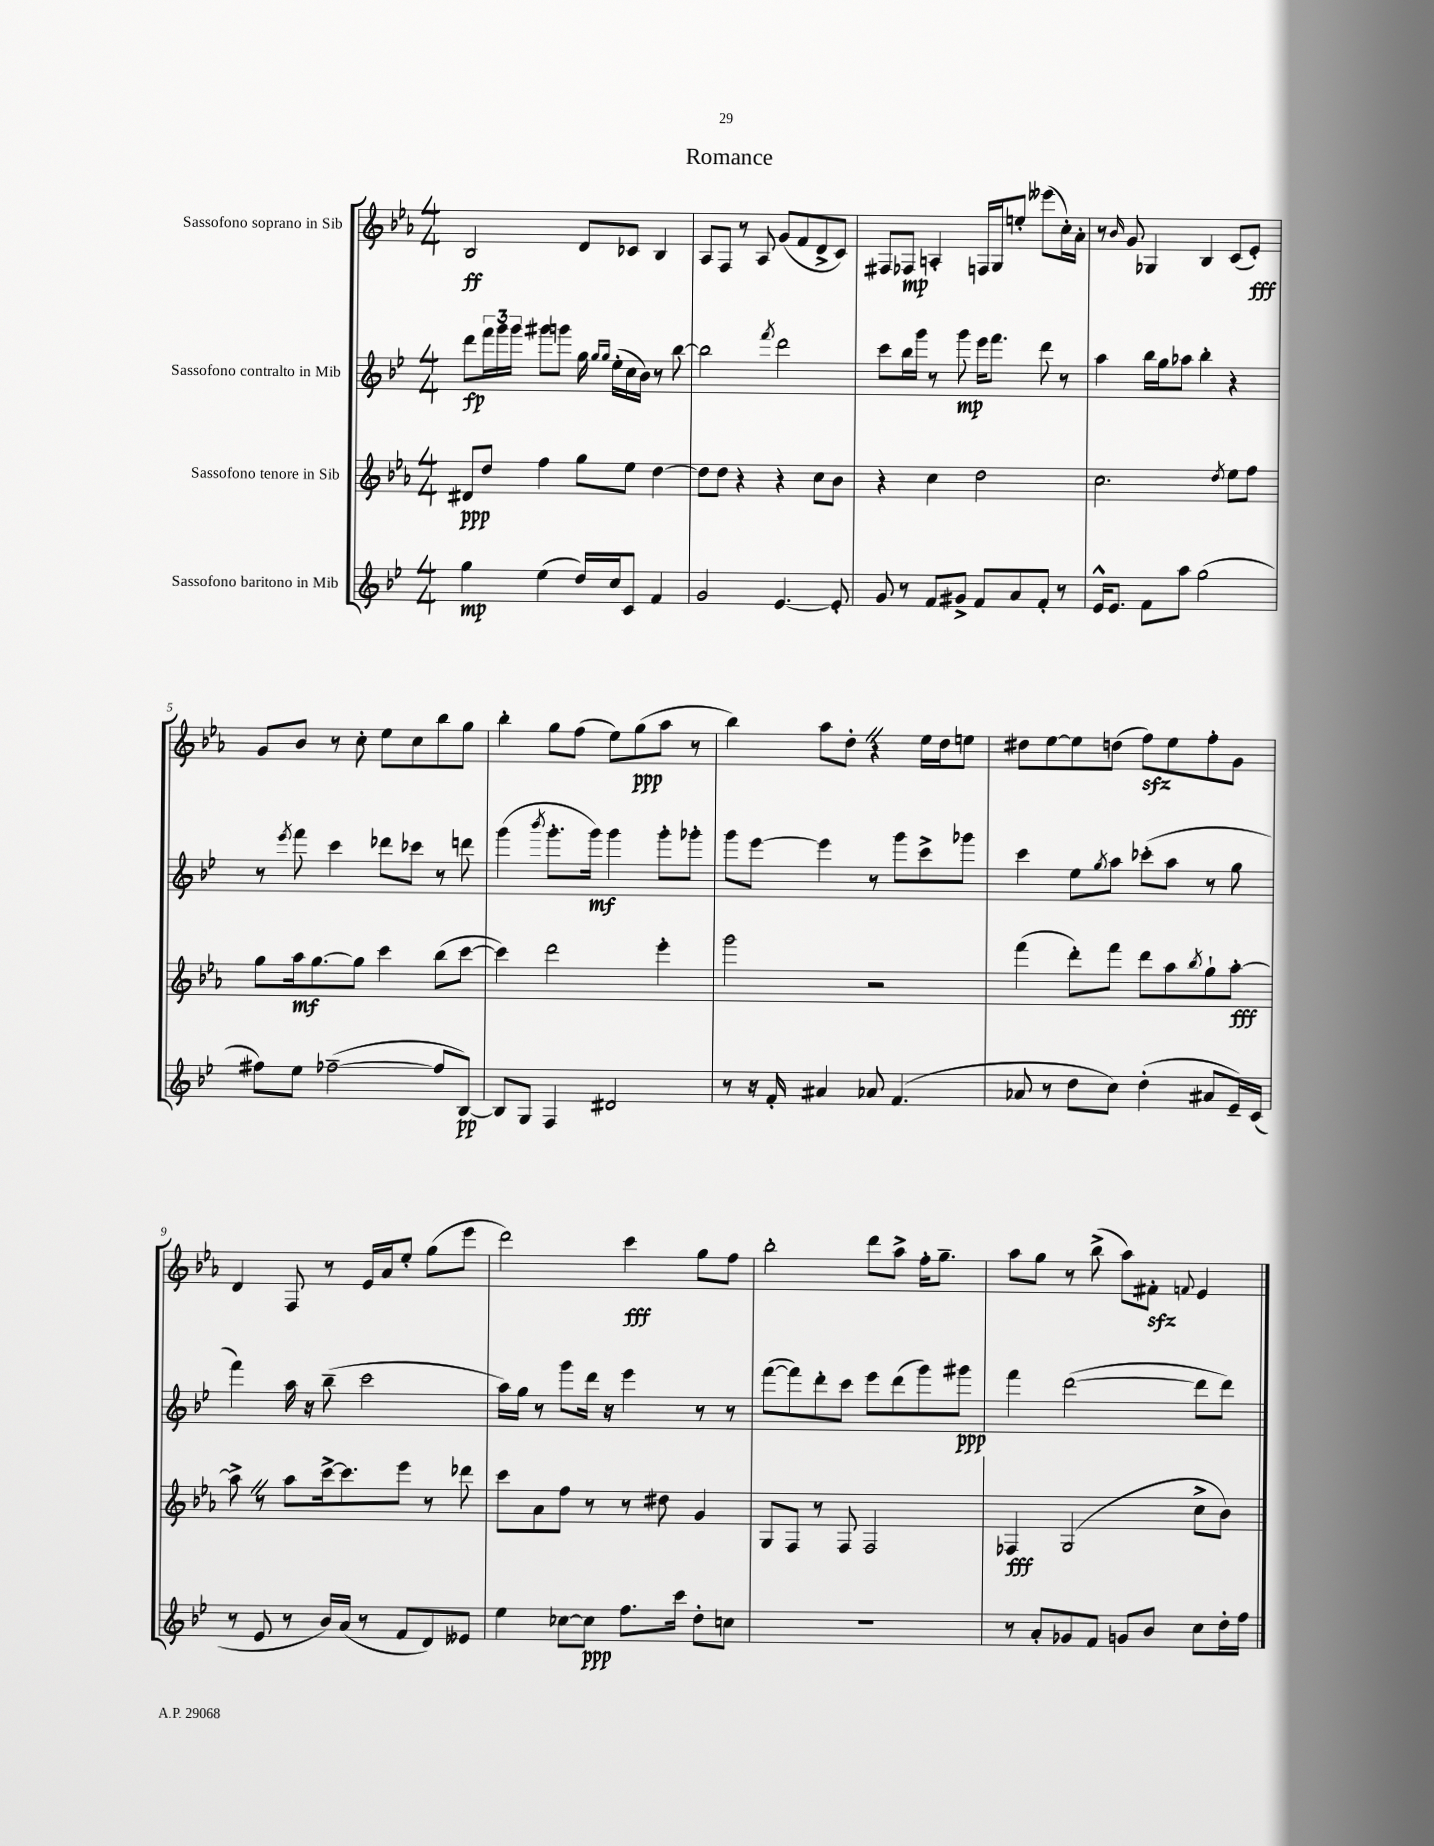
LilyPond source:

\header { title = "Romance" }
<<
\new StaffGroup <<
\new Staff = "s0" \with { instrumentName = "Sassofono soprano in Sib" } {
    \clef treble \key ees \major \numericTimeSignature \time 4/4
    bes2\ff d'8 ces'8 bes4 |
    aes8 f8 r8 aes8 g'8( f'8 d'8-> c'8) |
    fis8 fes8\mp a4-. f16 g16 e''8-. eeses'''8( c''16-.) aes'16-. |
    r8 \grace { bes'16 } g'8 ges4 bes4 c'8( ees'8-.\fff) |
    g'8 bes'8 r8 c''8-. ees''8 c''8 bes''8 g''8 |
    bes''4-. g''8 f''8( ees''8) g''8\ppp( aes''8 r8 |
    bes''4) aes''8 d''8-. \once \override BreathingSign.text = \markup { \musicglyph "scripts.caesura.straight" } \breathe r4 ees''16 d''16 e''8 |
    dis''8 ees''8~ ees''8 d''8( f''8\sfz) ees''8 f''8-. g'8 |
    d'4 f8 r8 ees'16 aes'16 ees''8-. g''8( ees'''8 |
    d'''2) c'''4\fff g''8 f''8 |
    bes''2-. d'''8 aes''8-> f''16-. g''8.-- |
    aes''8 g''8 r8 bes''8->( aes''8) fis'8-.\sfz \appoggiatura { f'8 } ees'4 \bar "|." |
}
\new Staff = "s1" \with { instrumentName = "Sassofono contralto in Mib" } {
    \clef treble \key bes \major \numericTimeSignature \time 4/4
    d'''8\fp \tuplet 3/2 { f'''16 g'''16 g'''16 } gis'''8 g'''8 g''16 \grace { g''16 g''16 } ees''16-.( c''16 bes'16) r8 bes''8~ |
    bes''2 \acciaccatura { f'''8 } d'''2 |
    c'''8 bes''16 g'''16 r8 g'''8\mp ees'''16 f'''8. d'''8 r8 |
    a''4 bes''16 g''16 aes''8 bes''4-. r4 |
    r8 \acciaccatura { ees'''8 } f'''8 c'''4 des'''8 ces'''8 r8 d'''8 |
    g'''4( \acciaccatura { bes'''8 } g'''8.-. g'''16\mf) g'''4 g'''8-. ges'''8-. |
    g'''8 ees'''8~ ees'''4 r8 g'''8 c'''8-> ges'''8 |
    c'''4 ees''8 \acciaccatura { g''8 } a''8 ces'''8-.( a''8 r8 g''8 |
    f'''4) a''16 r16 bes''8--( c'''2 |
    a''16) g''16 r8 g'''8 d'''16 r16 ees'''4 r8 r8 |
    f'''8~( f'''8) d'''8-. c'''8 ees'''8 d'''8( g'''8) gis'''8\ppp |
    f'''4 d'''2~( d'''8 d'''8) \bar "|." |
}
\new Staff = "s2" \with { instrumentName = "Sassofono tenore in Sib" } {
    \clef treble \key ees \major \numericTimeSignature \time 4/4
    dis'8\ppp d''8 f''4 g''8 ees''8 d''4~ |
    d''8 d''8 r4 r4 c''8 bes'8 |
    r4 c''4 d''2 |
    c''2. \acciaccatura { d''8 } ees''8 f''8 |
    g''8 aes''16\mf g''8.~ g''8 c'''4 bes''8( c'''8~ |
    c'''4) d'''2 ees'''4-. |
    g'''2 r2 |
    f'''4( d'''8-.) f'''8 d'''8 aes''8 \acciaccatura { bes''8 } g''8-! aes''8~-.\fff |
    aes''8-> \once \override BreathingSign.text = \markup { \musicglyph "scripts.caesura.straight" } \breathe r8 aes''8 c'''16~-> c'''8. ees'''8 r8 des'''8 |
    c'''8 aes'8 f''8 r8 r8 dis''8 g'4 |
    g8 f8 r8 f8 f2 |
    fes4\fff g2( c''8-> bes'8) \bar "|." |
}
\new Staff = "s3" \with { instrumentName = "Sassofono baritono in Mib" } {
    \clef treble \key bes \major \numericTimeSignature \time 4/4
    g''4\mp ees''4( d''16) c''16 c'8 f'4 |
    g'2 ees'4.~ ees'8-. |
    g'8 r8 f'8 gis'8-> f'8 a'8 f'8-. r8 |
    ees'16-^ ees'8. f'8 a''8 g''2( |
    fis''8) ees''8 fes''2~--( fes''8 bes8~\pp) |
    bes8 g8 f4 dis'2 |
    r8 r16 f'16-. ais'4 aes'8 f'4.( |
    aes'8 r8 d''8 c''8) d''4-.( ais'8 ees'16--) c'16( |
    r8 ees'8 r8 bes'16) a'16( r8 f'8 d'8) eeses'8 |
    ees''4 ces''8~ ces''8\ppp f''8. c'''16 d''8-. c''8 |
    R1 |
    r8 a'8-. ges'8 f'8 g'8 bes'8 c''8 d''16-. f''16 \bar "|." |
}
>>
>>
